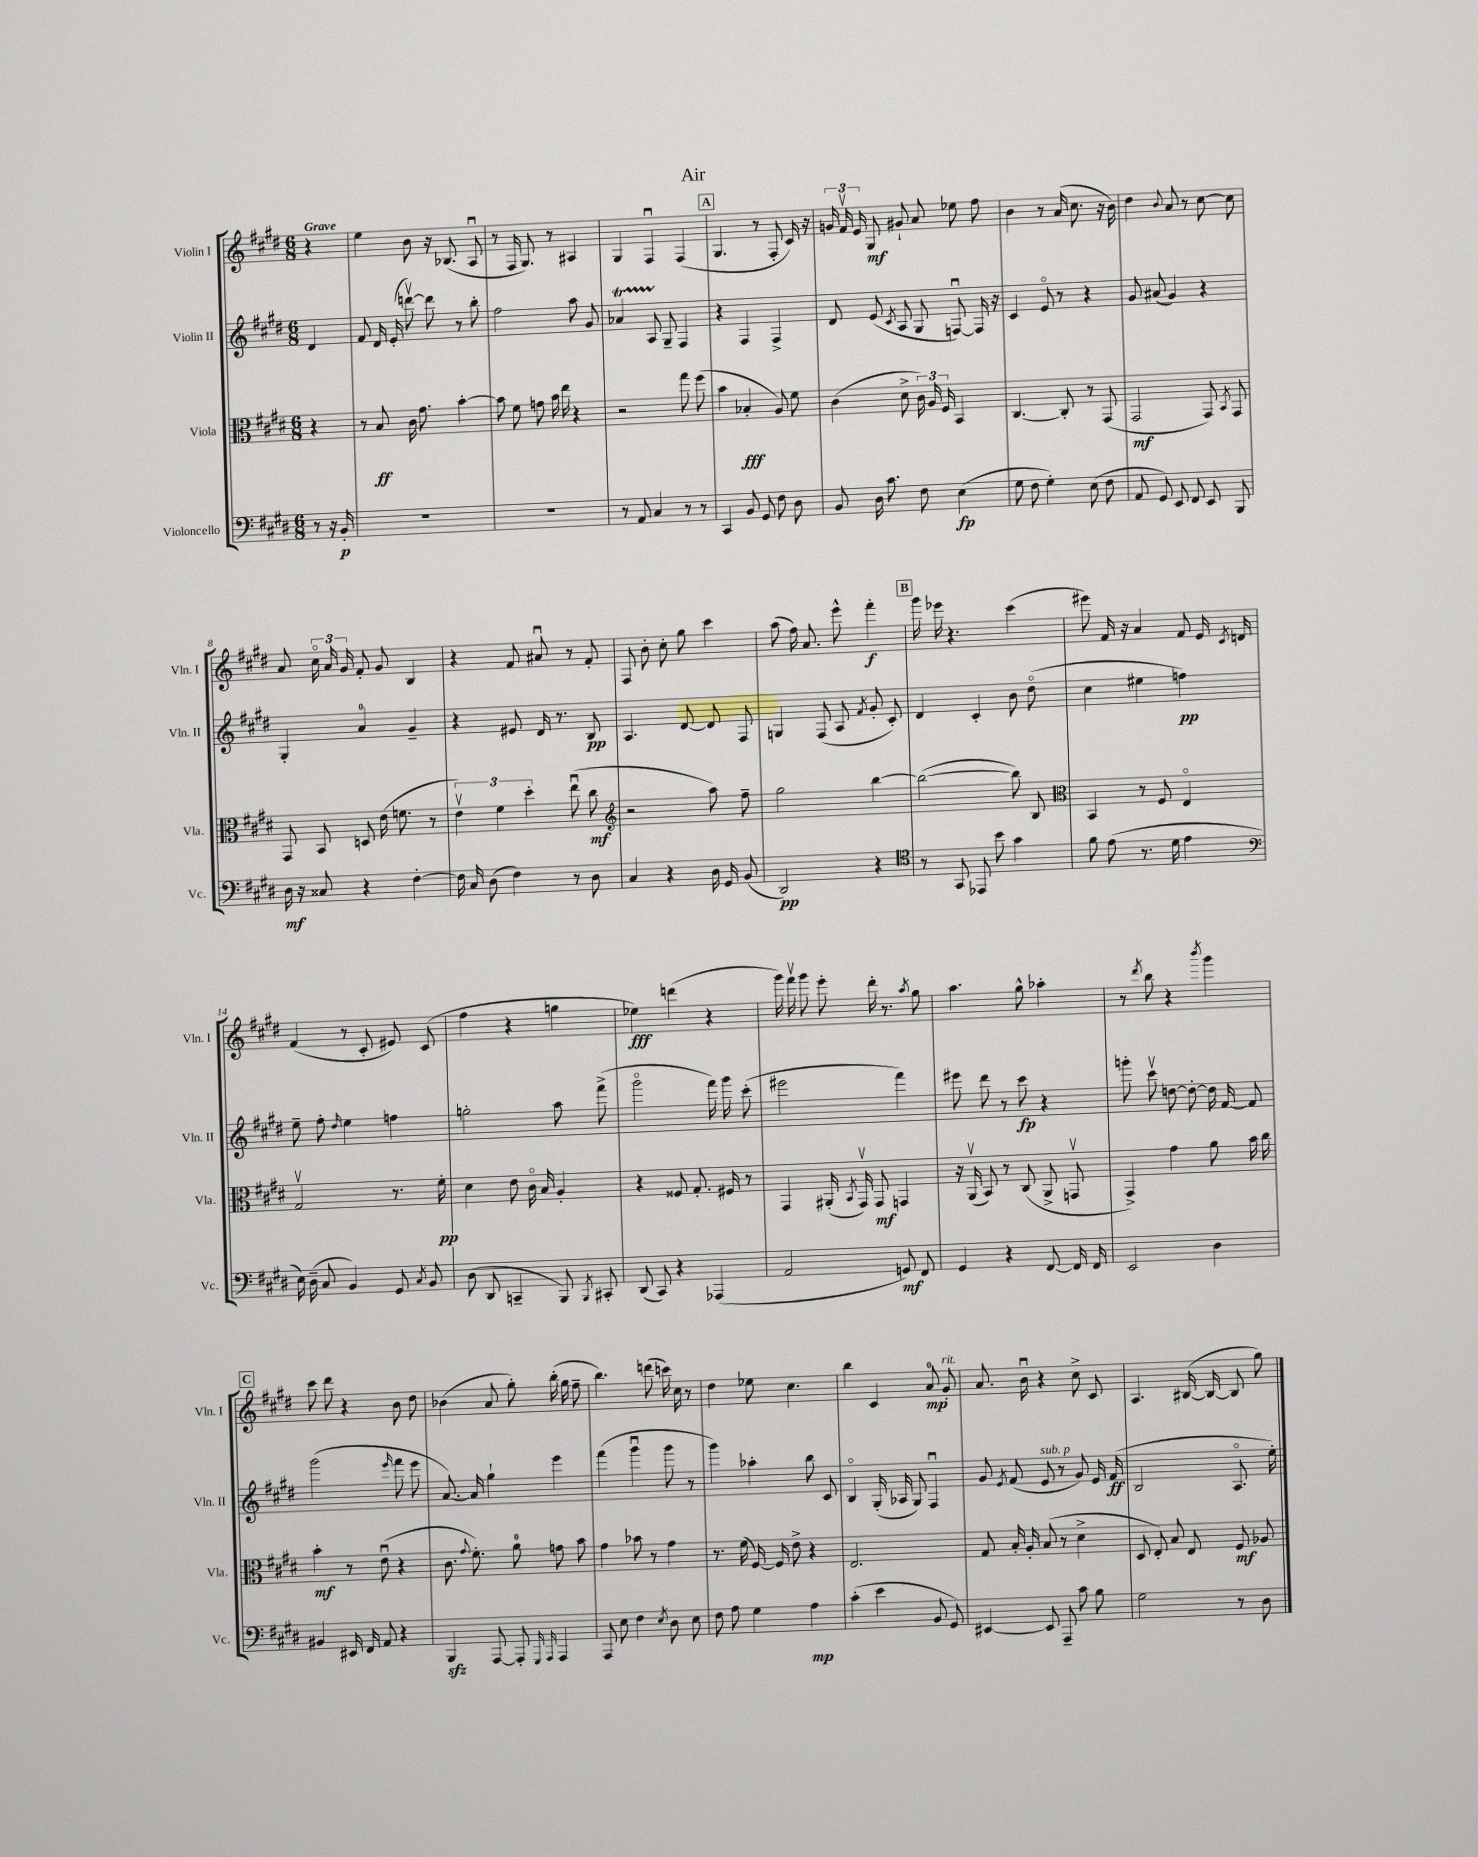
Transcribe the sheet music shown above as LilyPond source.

\header { title = "Air" }
<<
\new StaffGroup <<
\new Staff = "s0" \with { instrumentName = "Violin I" shortInstrumentName = "Vln. I" } {
    \clef treble \key e \major \numericTimeSignature \time 6/8 \partial 4 \tempo "Grave"
    \autoBeamOff r4 |
    e''4 b'8 r16 bes8.( a8\downbow |
    r8 fis16 gis8.) r8 ais4 |
    gis4 fis4\downbow fis4( |
    \mark \markup { \box "A" } gis4. r8 fis8-. cis'16) r16 |
    \tuplet 3/2 { g'16 fis'16\upbow e'16 } gis8\mf gis'8-! a'8 ees''8 fis''8 |
    b'4 r8 a'16( cis''8. r16 b'16) |
    dis''4 \appoggiatura { b'8 } a'8 r8 cis''8~ cis''8 |
    a'8 \tuplet 3/2 { cis''16\flageolet a'16 gis'16 } fis'8-. gis'8 b4 |
    r4 fis'8 ais'8\downbow r8 fis'8-. |
    fis8 b'8-. cis''8-. gis''8 cis'''4 |
    a''8( fis''16) a'8. e'''8-^ fis'''4-.\f |
    \mark \markup { \box "B" } gis'''16 ees'''16 r4. cis'''4( |
    eis'''8) fis'16 r16 a'4 fis'8 e'16 \acciaccatura { cis'8 } d'16 |
    fis'4( r8 cis'8-. eis'8) cis'8( |
    fis''4 r4 g''4 |
    ees''4\fff) d'''4( r4 |
    gis'''16) fis'''16\upbow gis'''8 e'''8-. dis'''16-. r8. \acciaccatura { a''8 } gis''8 |
    a''4. gis''8-^ aes''4-. |
    r8 \acciaccatura { dis'''8 } b''8 r4 \acciaccatura { b'''8 } gis'''4 |
    \mark \markup { \box "C" } cis'''8 dis'''8 r4 b'8 dis''8 |
    bes'4( a'8 gis''8-.) b''16-.( gis''16 fis''8-- |
    b''4.) d'''8( c'''16) cis''16 r8 |
    dis''4 ees''8 cis''4. |
    b''4 cis'4 a'8-0\mp gis'8-.^\markup { \italic "rit." } |
    a'8. b'16\downbow r4 cis''8-> cis'8 |
    a4. bis16~( bis16~ bis8 gis''8) \bar "|." |
}
\new Staff = "s1" \with { instrumentName = "Violin II" shortInstrumentName = "Vln. II" } {
    \clef treble \key e \major \numericTimeSignature \time 6/8 \partial 4
    \autoBeamOff dis'4 |
    fis'8 dis'16 e'16-.( d'''8~\upbow) d'''8 r8 b''8-. |
    fis''2 a''8 gis'8 |
    aes'4\startTrillSpan a8 gis8--\stopTrillSpan fis4 |
    \mark \markup { \box "A" } r4 fis4 fis4-> |
    dis'8 e'8( \acciaccatura { cis'8 } a8 gis8 f8~\downbow) f16 r16 |
    cis'4 e'8\flageolet r8 r4 |
    gis'8 ais'8( gis'4) r4 |
    gis4-. a'4-0 gis'4-- |
    r4 eis'8 dis'16 r8. b8\pp |
    a4. dis'8~ dis'8 fis8 |
    g4 fis8( a8 \acciaccatura { fis'8 } gis'8-. cis'8-.) |
    \mark \markup { \box "B" } dis'4 cis'4-. b'8 dis''8\flageolet( |
    cis''4 eis''4 f''4\pp) |
    e''8-- fis''8-. \grace { dis''16 } e''4 f''4 |
    g''2-. a''8 fis'''8->( |
    gis'''2\flageolet fis'''16) gis'''16 cis'''8-.( |
    eis'''2 fis'''4) |
    eis'''8 dis'''8 r8 cis'''8\fp r4 |
    g'''8-. cis'''8\upbow d''8~ d''8~-. d''16 fis'16~ fis'8 |
    \mark \markup { \box "C" } gis'''2( \grace { e'''16 } fis'''8 e'''8 |
    a'8.~) a'16 gis''4-! e'''4 |
    fis'''4( gis'''4\downbow gis'''8 r8 |
    gis'''4) aes''4-. b''8 cis'8 |
    b4\flageolet gis16-.( aes16 gis8) fis4\downbow |
    gis'8 \acciaccatura { e'8 } fis'8( e'8^\markup { \italic "sub. p" } r8 gis'8) e'16 fis'16\ff( |
    b2 a8.\flageolet e''16-.) \bar "|." |
}
\new Staff = "s2" \with { instrumentName = "Viola" shortInstrumentName = "Vla." } {
    \clef alto \key e \major \numericTimeSignature \time 6/8 \partial 4
    \autoBeamOff r4 |
    r8 b8\ff cis'16 gis'8. b'4~-. |
    b'8 fis'8 g'8 b'16 e''16 r4 |
    r2 gis''8 fis''8( |
    \mark \markup { \box "A" } b'4 bes4-.\fff a8) fis'8 |
    cis'4( dis'8-> \tuplet 3/2 { cis'16) a16 fis16 } b,4 |
    cis4.~ cis8-. r8 gis,8( |
    gis,2\mf gis,8) \acciaccatura { b,8 } gis,8 |
    gis,8 b,8 d8 e'16( f'8. r8 |
    \tuplet 3/2 { e'4\upbow) fis'4 dis''4-. } e''8\downbow( cis''8\mf |
    \clef treble r2 a''8) fis''8-- |
    gis''2 b''4~ |
    \mark \markup { \box "B" } b''2~( b''8) b8 |
    \clef alto b,4 r8 fis8 e4\flageolet |
    gis2\upbow r8. fis'16-.\pp |
    dis'4 e'8 cis'16\flageolet b16 a4-. |
    r4 fisis8 gis8.-. fis16 r8 |
    gis,4 ais,16-.( \acciaccatura { b,8 } gis,16\upbow) gis,8\mf g,4 |
    r16 a,16\upbow( b,8) r8 cis8( a,8-> g,8\upbow |
    gis,4->) gis'4 a'8 b'16 cis''16 |
    \mark \markup { \box "C" } b'4-.\mf r8 e'8\downbow( r4 |
    cis'8. \appoggiatura { gis'8 } fis'8.-.) a'8-0 g'8 b'8 |
    gis'4 bes'8 r8 gis'4 |
    r8. fis'16( fis16~) fis16 e'8-> r4 |
    e2. |
    gis8 b16-. a16-. b8( r8 dis'4-> |
    dis8 e8-.) b8 e8 fis8\mf aes8 \bar "|." |
}
\new Staff = "s3" \with { instrumentName = "Violoncello" shortInstrumentName = "Vc." } {
    \clef bass \key e \major \numericTimeSignature \time 6/8 \partial 4
    \autoBeamOff r8 r16 b,16-.\p |
    R2. |
    R2. |
    r8 a,8 cis4 r8 r8 |
    \mark \markup { \box "A" } cis,4 b,8 gis,8 fis8 dis8 |
    b,8 dis16 cis'8. fis8 e4\fp( |
    gis8 fis8 gis4-.) e8( fis8 |
    a,8 gis,8) e,8 fis,8 e,8 b,,8 |
    dis16\mf r16 cisis8 r4 fis4~-. |
    fis16 cis16 dis8( fis4) r8 dis8 |
    cis4 r4 dis16 gis,16 b,8( |
    dis,2\pp) r4 |
    \mark \markup { \box "B" } \clef tenor r8 gis,8 ees,8 b'8 gis'4 |
    fis'8 e'8( r8. dis'16 e'4 |
    \clef bass e16) dis16--( cis8 b,4) gis,8 \acciaccatura { cis8 } b,8 |
    dis8( dis,8 c,4-- b,,8) \acciaccatura { b,,8 } cis,8-. |
    dis,8( cis,8) r4 aes,,4( |
    a,2 g,8\mf) fis,8 |
    gis,4 r4 fis,8~ fis,16 fis,16 |
    e,2 dis4 |
    \mark \markup { \box "C" } bis,4 eis,16 fis,16 a,8 r4 |
    b,,4\sfz a,,8~ a,,8-. \grace { gis,,16 a,,16 } a,,4 |
    a,,8 e8 fis4 \acciaccatura { e8 } dis8 e8 |
    fis8 a8 gis4 a4\mp |
    cis'4-.( e'4 b,8 gis,8) |
    eis,4~ eis,8 a,,8-- cis'8 b8 |
    gis2 r8 dis8 \bar "|." |
}
>>
>>
